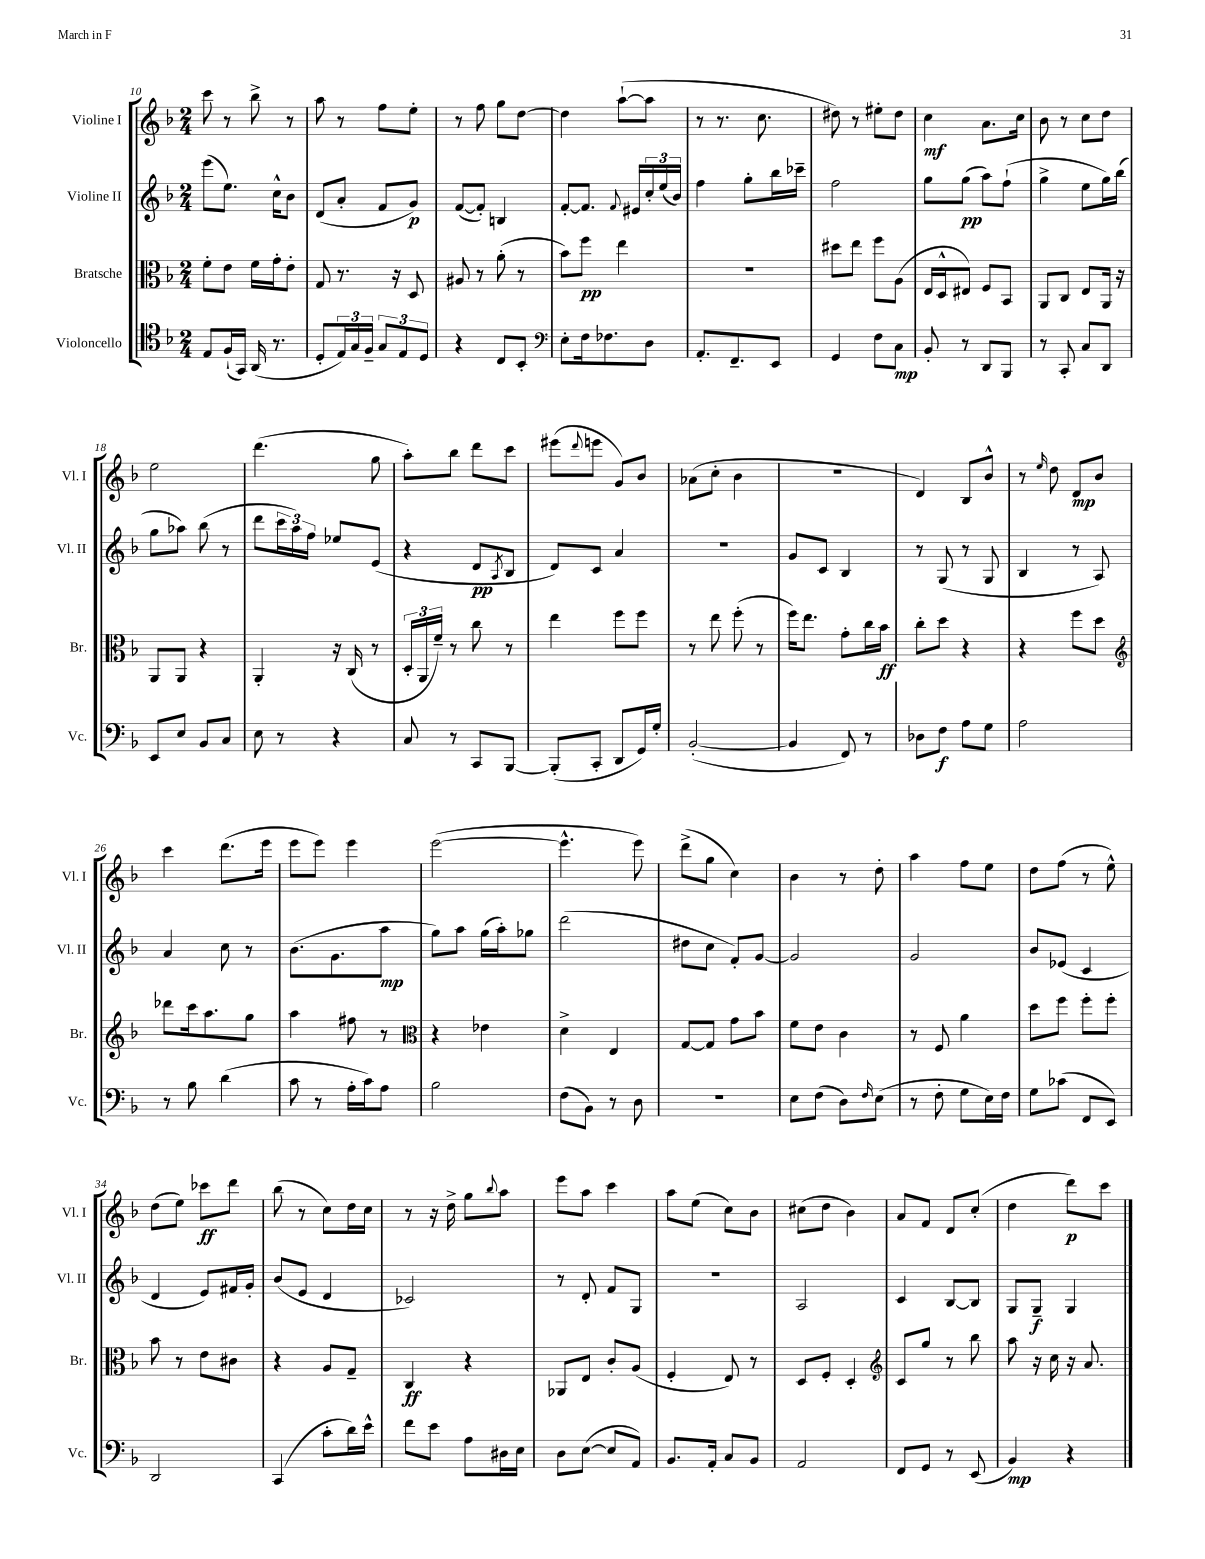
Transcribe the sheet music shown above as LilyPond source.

<<
\new StaffGroup <<
\new Staff = "s0" \with { instrumentName = "Violine I" shortInstrumentName = "Vl. I" } {
    \clef treble \key f \major \numericTimeSignature \time 2/4
    c'''8 r8 bes''8-> r8 |
    a''8 r8 f''8 e''8-. |
    r8 f''8 g''8 d''8~ |
    d''4 a''8~-!( a''8 |
    r8 r8. c''8. |
    dis''8) r8 eis''8-. dis''8 |
    c''4\mf a'8. c''16 |
    bes'8 r8 c''8 d''8 |
    e''2 |
    d'''4.( g''8 |
    a''8-.) bes''8 d'''8 c'''8 |
    eis'''8( \appoggiatura { d'''8 } e'''8 g'8) bes'8 |
    aes'8( c''8-. bes'4 |
    r2 |
    d'4) bes8 bes'8-^ |
    r8 \grace { e''16 } d''8 d'8\mp bes'8 |
    c'''4 d'''8.( e'''16 |
    e'''8 e'''8) e'''4 |
    e'''2~( |
    e'''4.-^ e'''8) |
    d'''8->( g''8 c''4) |
    bes'4 r8 d''8-. |
    a''4 f''8 e''8 |
    d''8 f''8( r8 e''8-^) |
    d''8( e''8) ces'''8\ff d'''8 |
    bes''8( r8 c''8) d''16 c''16 |
    r8 r16 d''16-> g''8 \appoggiatura { bes''8 } a''8 |
    e'''8 a''8 c'''4 |
    a''8 e''8( c''8) bes'8 |
    cis''8( d''8 bes'4) |
    a'8 f'8 d'8 c''8-.( |
    d''4 d'''8\p) c'''8 \bar "|." |
}
\new Staff = "s1" \with { instrumentName = "Violine II" shortInstrumentName = "Vl. II" } {
    \clef treble \key f \major \numericTimeSignature \time 2/4
    e'''8( e''8.) c''16-^ bes'8 |
    d'8( a'8-. f'8 g'8\p) |
    f'8~( f'8-.) b4 |
    f'8~-. f'8. \appoggiatura { f'8 } eis'16 \tuplet 3/2 { c''16-. e''16( bes'16) } |
    f''4 g''8-. bes''16 ces'''16-- |
    f''2 |
    g''8 g''8\pp( a''8) f''8-!( |
    g''4-> e''8 g''16) bes''16( |
    g''8 aes''8) bes''8( r8 |
    d'''8 \tuplet 3/2 { c'''16 a''16) f''16 } ees''8 e'8( |
    r4 d'8\pp \acciaccatura { a8 } bes8 |
    d'8) c'8 a'4 |
    r2 |
    g'8 c'8 bes4 |
    r8 g8( r8 g8 |
    bes4 r8 a8) |
    a'4 c''8 r8 |
    bes'8.( g'8. a''8\mp |
    g''8) a''8 g''16( a''16-.) ges''8 |
    d'''2( |
    dis''8 c''8 f'8-.) g'8~ |
    g'2 |
    g'2 |
    bes'8 ees'8( c'4 |
    d'4 e'8) fis'16 g'16-. |
    bes'8( e'8 d'4 |
    ces'2) |
    r8 d'8-. f'8 g8 |
    r2 |
    a2 |
    c'4 bes8~ bes8 |
    g8 g8--\f g4 \bar "|." |
}
\new Staff = "s2" \with { instrumentName = "Bratsche" shortInstrumentName = "Br." } {
    \clef alto \key f \major \numericTimeSignature \time 2/4
    f'8-. e'8 f'16 g'16-. e'8-. |
    g8 r8. r16 d8 |
    ais8 r8 a'8-.( r8 |
    bes'8) f''8\pp e''4 |
    R2 |
    dis''8 e''8 f''8 a8( |
    e16 d16-^ eis8) f8 bes,8 |
    a,8 c8 e8 a,16 r16 |
    a,8 a,8 r4 |
    a,4-. r16 c16( r8 |
    \tuplet 3/2 { d16-. a,16 f'16--) } r8 c''8 r8 |
    e''4 f''8 f''8 |
    r8 e''8 f''8-.( r8 |
    f''16) e''8. g'8-. c''16 bes'16\ff |
    c''8-. d''8 r4 |
    r4 f''8 d''8 |
    \clef treble des'''8 c'''16 a''8. g''8 |
    a''4 fis''8 r8 |
    \clef alto r4 ees'4 |
    d'4-> e4 |
    g8~ g8 g'8 bes'8 |
    f'8 e'8 c'4 |
    r8 f8 a'4 |
    d''8 f''8 f''8-. f''8-. |
    bes'8 r8 e'8 cis'8 |
    r4 a8 g8-- |
    c4\ff r4 |
    aes,8 e8 c'8-. a8( |
    f4-. e8) r8 |
    d8 f8-. d4-. |
    \clef treble c'8 g''8 r8 bes''8 |
    a''8 r16 c''16 r16 a'8. \bar "|." |
}
\new Staff = "s3" \with { instrumentName = "Violoncello" shortInstrumentName = "Vc." } {
    \clef tenor \key f \major \numericTimeSignature \time 2/4
    e8 f16-!( g,16) a,16( r8. |
    d8-. \tuplet 3/2 { e16) g16 f16-- } \tuplet 3/2 { g8 e8 d8 } |
    r4 c8 bes,8-. |
    \clef bass e8-. f16 fes8. d8 |
    a,8.-. f,8.-- e,8 |
    g,4 f8 c8\mp |
    bes,8-. r8 d,8 bes,,8 |
    r8 c,8-. c8 d,8 |
    e,8 e8 bes,8 c8 |
    e8 r8 r4 |
    c8 r8 c,8 bes,,8~ |
    bes,,8-.( c,8-. d,8 g,16) g16-. |
    bes,2~-.( |
    bes,4 f,8) r8 |
    des8 f8\f a8 g8 |
    a2 |
    r8 bes8 d'4( |
    c'8 r8 a16-. c'16) a8 |
    bes2 |
    f8( bes,8) r8 d8 |
    r2 |
    e8 f8( d8) \grace { f16 } e8( |
    r8 f8-. g8 e16) f16 |
    g8 ces'8( f,8 e,8) |
    d,2 |
    c,4( c'8-. d'16) e'16-^ |
    f'8 e'8 a8 dis16 e16 |
    d8 e8~( e8 a,8) |
    bes,8. a,16-. c8 bes,8 |
    a,2 |
    f,8 g,8 r8 e,8( |
    bes,4\mp) r4 \bar "|." |
}
>>
>>
\layout { \context { \Score currentBarNumber = #10 } }
